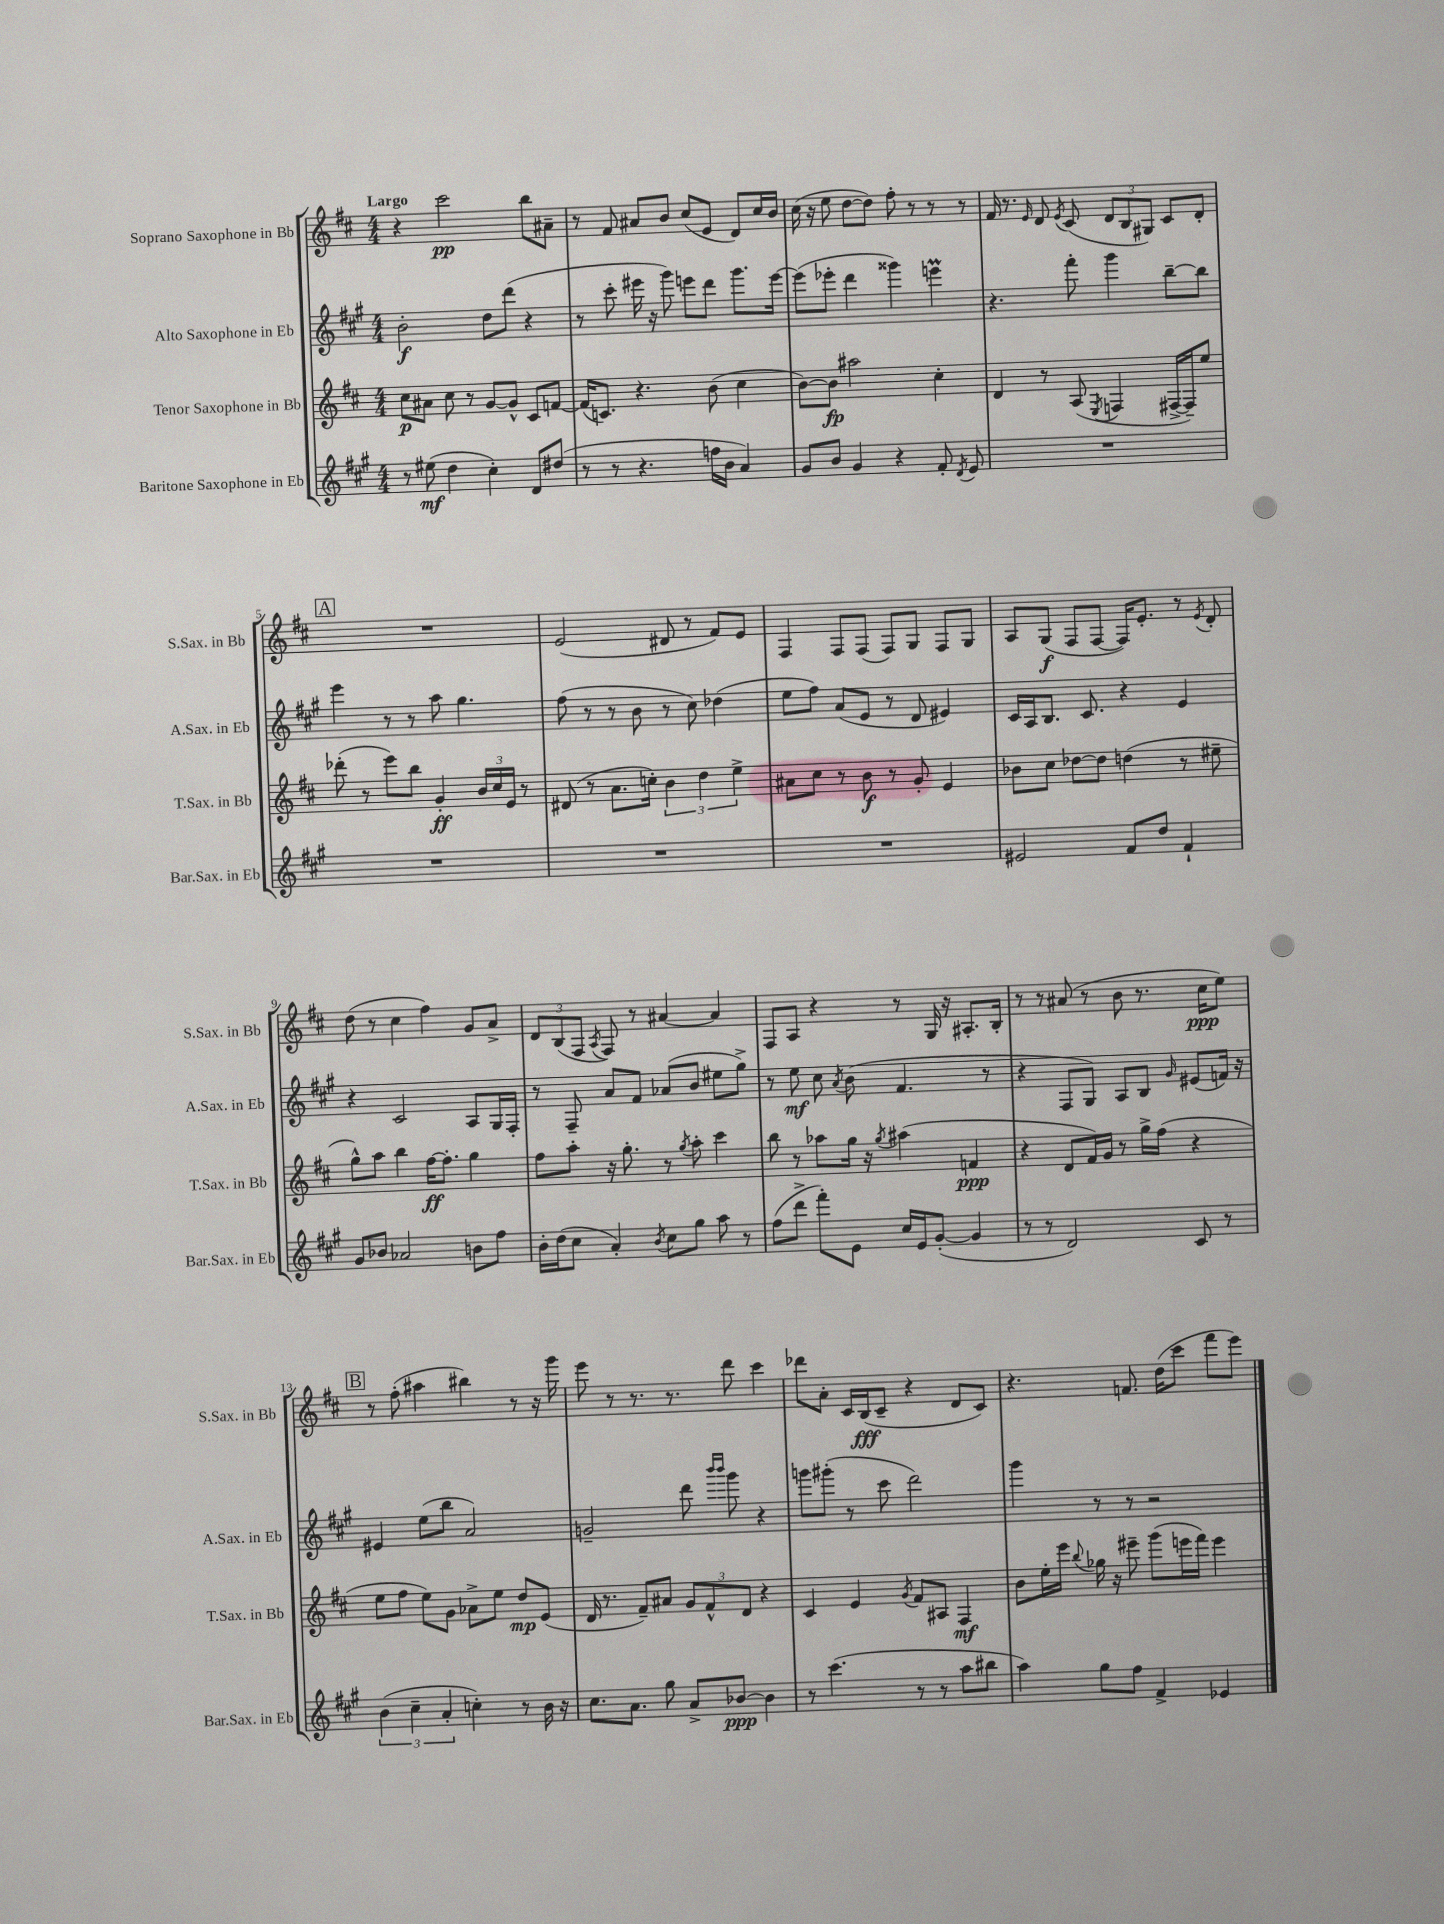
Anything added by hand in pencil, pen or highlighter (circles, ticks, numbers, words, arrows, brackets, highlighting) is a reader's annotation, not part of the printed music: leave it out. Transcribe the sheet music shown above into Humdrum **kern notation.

**kern	**kern	**kern	**kern
*staff4	*staff3	*staff2	*staff1
*clefG2	*clefG2	*clefG2	*clefG2
*k[f#c#g#]	*k[f#c#]	*k[f#c#g#]	*k[f#c#]
*M4/4	*M4/4	*M4/4	*M4/4
8r	8cc#	2b'	4r
(8ee#	8a#	.	.
4dd	8cc#	.	2ccc#
.	8r	.	.
4cc#')	[8g	8dd	.
.	8g^^]	(8ddd	.
8d	8c#	4r	8bb
(8dd#	[8f	.	8a#~
=	=	=	=
8r	(16f]	8r	8r
.	8.c)	.	.
8r	.	8ccc#'	8f#
4.r	4.r	16eee#	8a#
.	.	16r	.
.	.	8ggg#)	8b
.	.	8eee	(8cc#
16ff	(8b	8ddd	8e
16b	.	.	.
4a)	4cc#	8.ggg#	8d)
.	.	.	16cc#
.	.	[16eee	16b
=	=	=	=
8g#	[8b)	(8eee]	(16cc#
.	.	.	16r
8b	8b]	8eee-'	8ee
4g#	2aa#	4ddd	[8dd
.	.	.	8dd])
4r	.	4ggg##)	8ff#'
.	.	.	8r
8f#'	4cc#'	4eee	8r
8qd	.	.	.
8e	.	.	8r
=	=	=	=
1r	4d	4.r	16f#
.	.	.	8.r
.	.	.	16qqe
.	8r	.	8d
.	.	.	8qe
.	(8A	8fff#'	(8c#
.	8qE	.	.
.	4F	4ggg#	12d
.	.	.	12B
.	.	.	12G#)
.	[16F#^	[8bb~	8c#
.	16F#~])	.	.
.	8ee	8bb]	8d'
=	=	=	=
1r	(8ddd-'	4eee	1r
.	8r	.	.
.	8eee)	8r	.
.	8bb	8r	.
.	4g'	8aa	.
.	.	4.gg#	.
.	24b	.	.
.	24cc#	.	.
.	24e	.	.
.	8r	.	.
=	=	=	=
1r	(8d#	(8ff#	(2e
.	8r	8r	.
.	8.a	8r	.
.	.	8b	.
.	16cc')	.	.
.	6b	8r	8d#
.	.	8cc#)	8r
.	6dd	.	.
.	.	(4dd-	8f#)
.	6ee^	.	.
.	.	.	8e
=	=	=	=
1r	8a#	8ee	4F#
.	8cc#	8ff#)	.
.	8r	(8a	8F#
.	8b	8e	(8F#
.	8r	8r	8F#)
.	8g'	8d	8G
.	4e	4e#)	8F#
.	.	.	8G
=	=	=	=
2e#	8b-	16c#	8A
.	.	16A	.
.	8cc#	8.B	(8G
.	[8dd-	.	8F#
.	.	8.c#	.
.	8dd-]	.	[8F#
8f#	(4dd	4r	16F#])
.	.	.	8.e'
8dd	.	.	.
4f#`	8r	4e	8r
.	.	.	8qe
.	8ee#~	.	8d'
=	=	=	=
8g#	8gg^^)	4r	(8dd
8b-	8aa	.	8r
2a-	4bb	2c#	4cc#
.	[16ff#	.	4ff#)
.	8.ff#']	.	.
8b	4gg	8A	8g
8ff#	.	16G#	8a^
.	.	16F#'	.
=	=	=	=
16b'	8ff#	8r	12d
(16dd	.	.	.
.	.	.	(12B
8cc#	8aa'	8F#~	.
.	.	.	12F#
.	.	.	8qA
4a')	16r	8a	8F#)
.	8.gg'	.	.
.	.	8f#	8r
8qb	.	.	.
8cc#	8r	(8a-	[4a#
.	8qgg	.	.
8gg#	8aa'	8b	.
8aa	4ccc#	8ee#	4a#]
8r	.	8gg#^)	.
=	=	=	=
(8ff#	8bb	8r	8F#
8ddd^	8r	8ee	8A
8fff#')	8aa-	8cc#	4r
.	.	8qa	.
8e	16gg	(8b	.
.	16r	.	.
.	8qgg	.	.
16cc#	(4aa#	4.f#	8r
16e	.	.	.
([8g#'	.	.	16G
.	.	.	16r
4g#]	4f	.	8.A#'
.	.	8r	.
.	.	.	16B'
=	=	=	=
8r	4r	4r	8r
8r	.	.	8r
2d)	8d	8F#	(8a#
.	16f#)	8G#)	8r
.	16g	.	.
.	8r	8A	8b
.	16gg^	8B	8.r
.	(16ff#	.	.
.	.	16qqg#	.
8c#	4r	(8e#	.
.	.	.	16cc#
8r	.	16f)	8ee)
.	.	16r	.
=	=	=	=
(6b	8ee	4e#	8r
.	8ff#	.	(8ff#'
6cc#~	.	.	.
.	8ee)	(8ee	4aa#
6a'	.	.	.
.	8g	8bb	.
4cc')	8a-^	2a)	4bb#)
.	8ee	.	.
8r	8dd	.	8r
16b	(8e	.	16r
16r	.	.	16ggg
=	=	=	=
8.cc#	16d	2g~	8eee
.	8.r	.	.
.	.	.	8r
8.a	.	.	.
.	8f#~)	.	8.r
8gg#	8a#	.	.
.	.	.	8.r
8a^	12g	8ddd	.
.	12f#^^	.	.
.	.	16qqbbb	.
.	.	16qqbbb	.
[8b-	.	8ggg#	8ddd
.	12d	.	.
4b-]	4r	4r	4ccc#
=	=	=	=
8r	4c#	8ggg	8ddd-
(4.ccc#	.	(8ggg#'	8a'
.	4e	8r	16c#
.	.	.	(16B
.	.	8ccc#	8c#~
.	8qg	.	.
8r	8f#	2ddd)	4r
8r	8A#	.	.
8aa	4F#	.	8d
8bb#	.	.	8c#)
=	=	=	=
4aa)	8b	4ggg#	4.r
.	16ee'	.	.
.	16eee	.	.
.	8qqbb	.	.
8gg#	16gg-	8r	.
.	16r	.	.
8ff#	8eee#~	8r	8.f
4f#^	(8ggg	2r	.
.	.	.	(16dd
.	16eee	.	8ccc#
.	16fff#)	.	.
4e-	4eee	.	8fff#
.	.	.	8eee)
==	==	==	==
*-	*-	*-	*-
